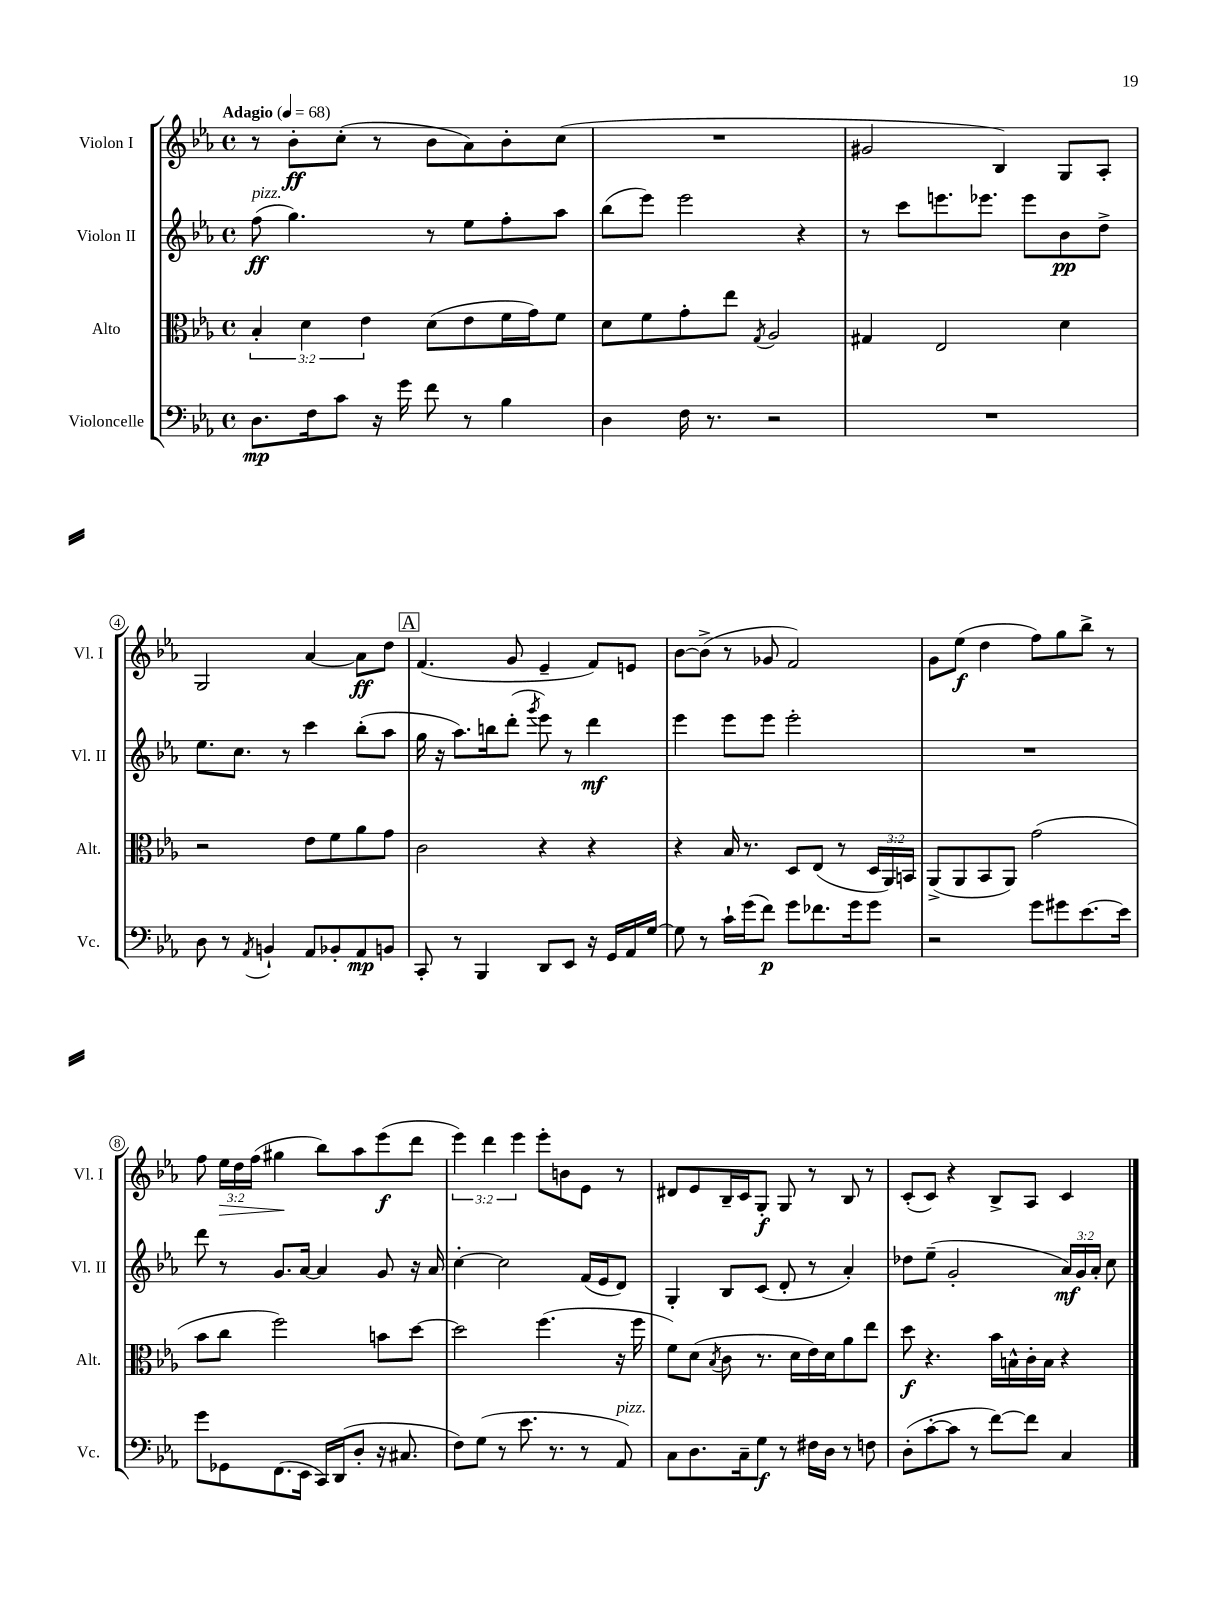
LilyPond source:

<<
\new StaffGroup <<
\new Staff = "s0" \with { instrumentName = "Violon I" shortInstrumentName = "Vl. I" } {
    \clef treble \key ees \major \defaultTimeSignature \time 4/4 \override Staff.TupletNumber.text = #tuplet-number::calc-fraction-text \tempo "Adagio" 4 = 68
    \autoBeamOff r8 bes'8[-.\ff c''8]-.( r8 bes'8[ aes'8) bes'8-. c''8]( |
    R1 |
    gis'2 bes4) g8[ aes8]-. |
    g2 aes'4~ aes'8[\ff d''8] |
    \mark \markup { \box "A" } f'4.( g'8 ees'4-- f'8[) e'8] |
    bes'8[~ bes'8]->( r8 ges'8 f'2) |
    g'8[ ees''8]\f( d''4 f''8[) g''8 bes''8]-> r8 |
    f''8 \tuplet 3/2 { ees''16[\> d''16 f''16]( } gis''4\! bes''8[) aes''8 ees'''8\f( d'''8] |
    \tuplet 3/2 { ees'''4) d'''4 ees'''4 } ees'''8[-. b'8 ees'8] r8 |
    dis'8[ ees'8 bes16-- c'16 g8]-.\f g8 r8 bes8 r8 |
    c'8[-.( c'8]) r4 bes8[-> aes8] c'4 \bar "|." |
}
\new Staff = "s1" \with { instrumentName = "Violon II" shortInstrumentName = "Vl. II" } {
    \clef treble \key ees \major \defaultTimeSignature \time 4/4 \override Staff.TupletNumber.text = #tuplet-number::calc-fraction-text
    \autoBeamOff f''8\ff^\markup { \italic "pizz." }( g''4.) r8 ees''8[ f''8-. aes''8] |
    bes''8[( ees'''8]) ees'''2 r4 |
    r8 c'''8[ e'''8. ees'''8.] ees'''8[ bes'8\pp d''8]-> |
    ees''8.[ c''8.] r8 c'''4 bes''8[-.( aes''8] |
    \mark \markup { \box "A" } g''16 r16 aes''8.[) b''16 d'''8]-.( \acciaccatura { g'''8 } ees'''8) r8 d'''4\mf |
    ees'''4 ees'''8[ ees'''8] ees'''2-. |
    R1 |
    d'''8 r8 g'8.[ aes'16]~ aes'4 g'8 r16 aes'16 |
    c''4~-. c''2 f'16[( ees'16 d'8]) |
    g4-. bes8[ c'8]( d'8-. r8 aes'4-.) |
    des''8[ ees''8]--( g'2-. \tuplet 3/2 { aes'16[\mf) g'16 aes'16]-. } c''8 \bar "|." |
}
\new Staff = "s2" \with { instrumentName = "Alto" shortInstrumentName = "Alt." } {
    \clef alto \key ees \major \defaultTimeSignature \time 4/4 \override Staff.TupletNumber.text = #tuplet-number::calc-fraction-text
    \autoBeamOff \tuplet 3/2 { bes4-. d'4 ees'4 } d'8[( ees'8 f'16 g'16) f'8] |
    d'8[ f'8 g'8-. ees''8] \acciaccatura { g8 } aes2 |
    gis4 ees2 d'4 |
    r2 ees'8[ f'8 aes'8 g'8] |
    \mark \markup { \box "A" } c'2 r4 r4 |
    r4 bes16 r8. d8[ ees8]( r8 \tuplet 3/2 { d16[ aes,16) b,16] } |
    aes,8[->( aes,8 bes,8 aes,8]) g'2( |
    bes'8[ c''8] f''2) b'8[ d''8]~ |
    d''2 f''4.( r16 f''16 |
    f'8[) d'8]( \acciaccatura { bes8 } c'8 r8. d'16[ ees'16) d'16 aes'8 ees''8] |
    d''8\f r4. bes'16[ b16-^ c'16-. b16] r4 \bar "|." |
}
\new Staff = "s3" \with { instrumentName = "Violoncelle" shortInstrumentName = "Vc." } {
    \clef bass \key ees \major \defaultTimeSignature \time 4/4
    \autoBeamOff d8.[\mp f16 c'8] r16 g'16 f'8 r8 bes4 |
    d4 f16 r8. r2 |
    R1 |
    d8 r8 \acciaccatura { aes,8 } b,4-! aes,8[ bes,8-. aes,8\mp b,8] |
    \mark \markup { \box "A" } c,8-. r8 bes,,4 d,8[ ees,8] r16 g,16[ aes,16 g16]~ |
    g8 r8 c'16[-! g'16( f'8]\p) g'8[ fes'8. g'16 g'8] |
    r2 g'8[ gis'8 ees'8.~ ees'16] |
    g'8[ ges,8 f,8.( ees,16] c,16[) d,16( d8]-. r16 cis8. |
    f8[) g8]( r8 ees'8. r8. r8 aes,8^\markup { \italic "pizz." }) |
    c8[ d8. c16-- g8]\f r8 fis16[ d16] r8 f8 |
    d8[-.( c'8~-. c'8] r8 f'8[~) f'8] c4 \bar "|." |
}
>>
>>
\layout { \context { \Score \override BarNumber.stencil = #(make-stencil-circler 0.1 0.3 ly:text-interface::print) } }
